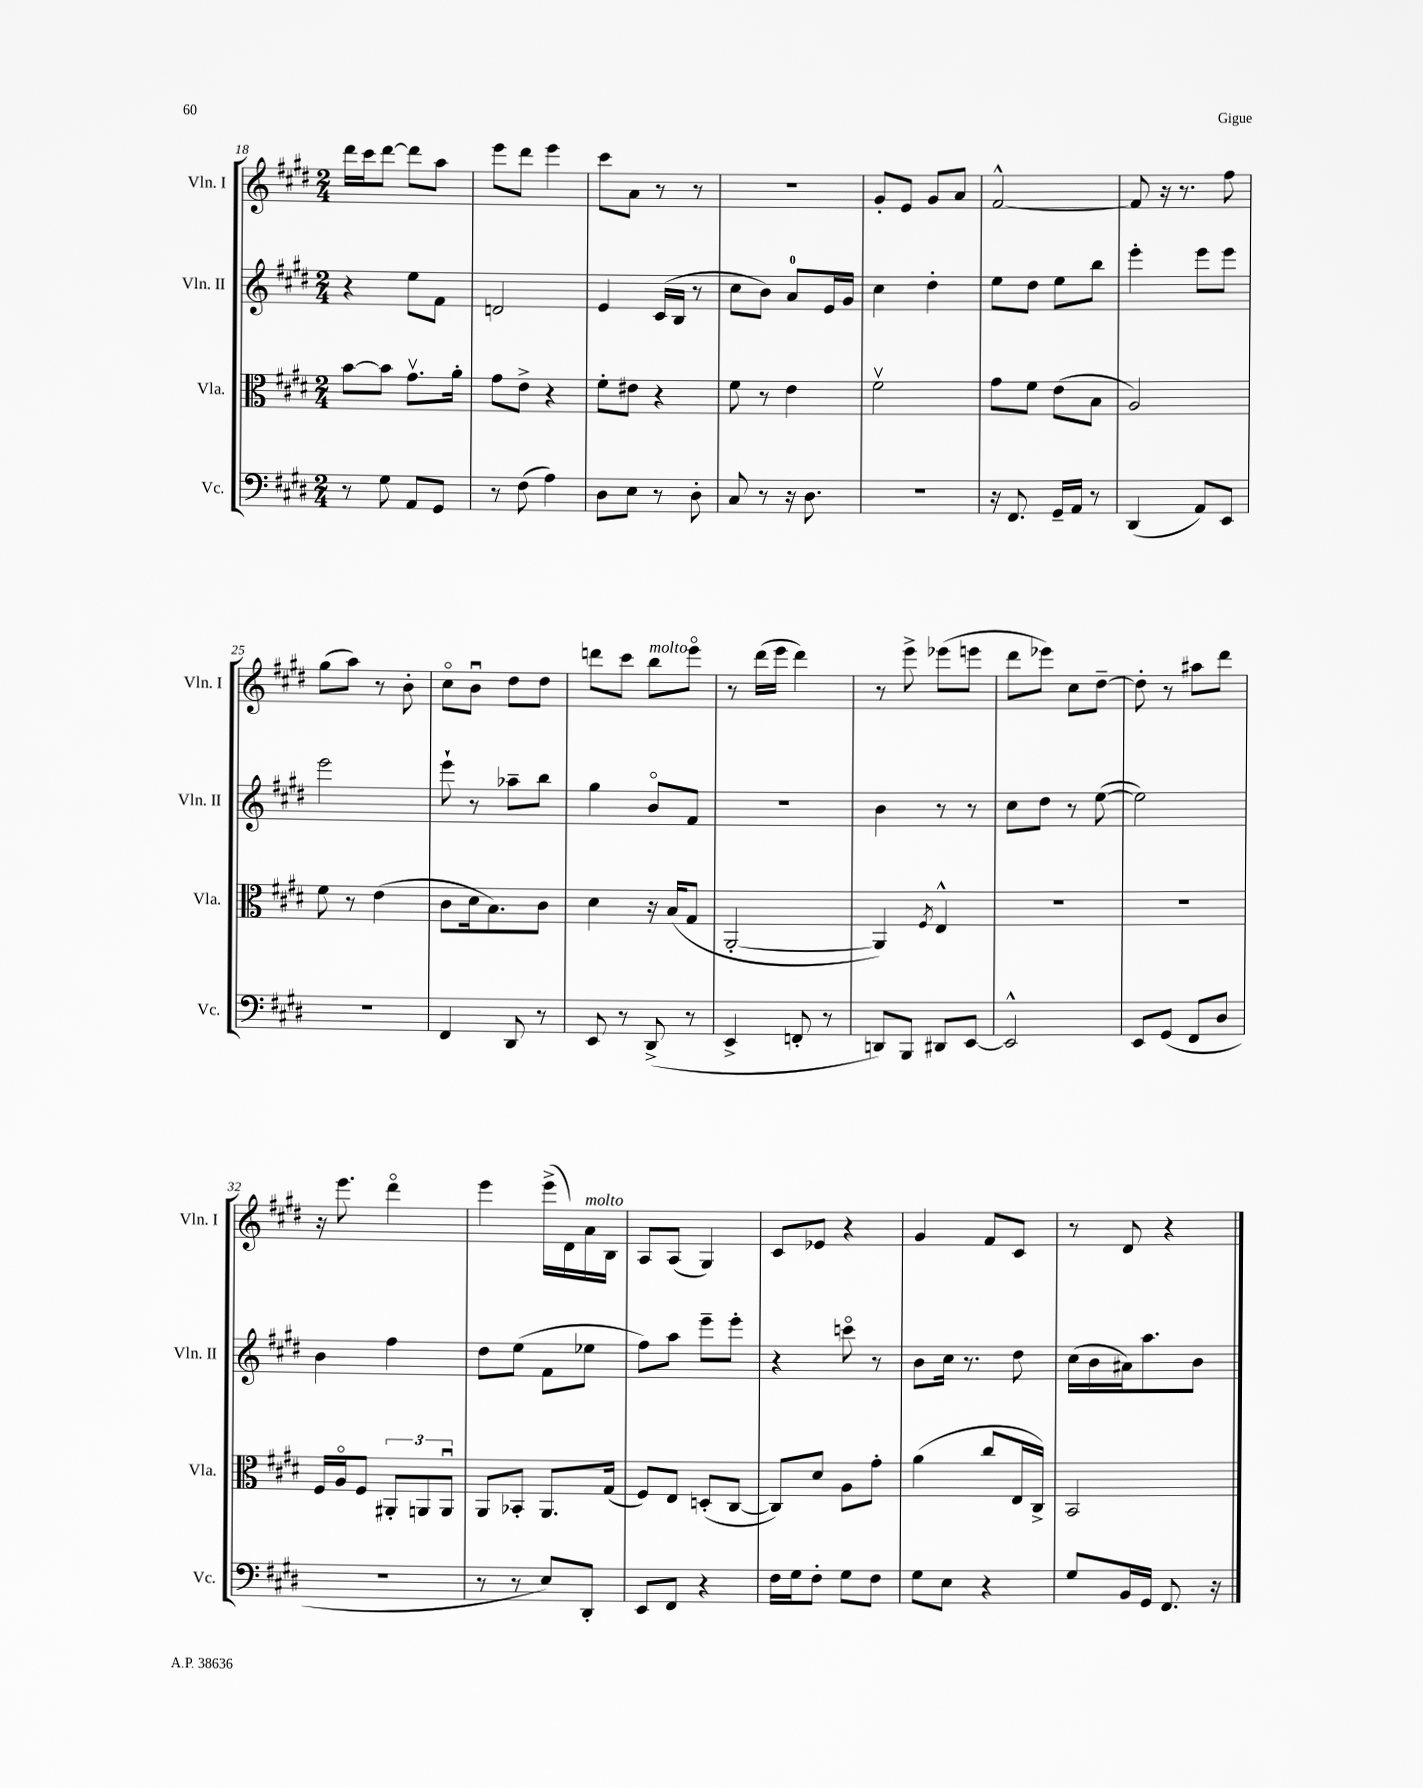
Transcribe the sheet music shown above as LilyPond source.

<<
\new StaffGroup <<
\new Staff = "s0" \with { instrumentName = "Vln. I" shortInstrumentName = "Vln. I" } {
    \clef treble \key e \major \numericTimeSignature \time 2/4
    dis'''16 cis'''16 dis'''8~ dis'''8 a''8 |
    e'''8 dis'''8 e'''4 |
    cis'''8 a'8 r8 r8 |
    r2 |
    gis'8-. e'8 gis'8 a'8 |
    fis'2~-^ |
    fis'8 r16 r8. fis''8 |
    gis''8( a''8) r8 b'8-. |
    cis''8\flageolet b'8\downbow dis''8 dis''8 |
    d'''8 cis'''8 b''8^\markup { \italic "molto" } e'''8\flageolet |
    r8 dis'''16( e'''16 dis'''4) |
    r8 e'''8-> ees'''8( e'''8 |
    dis'''8 ees'''8) cis''8 dis''8~-- |
    dis''8-. r8 ais''8 dis'''8 |
    r16 e'''8. dis'''4\flageolet |
    e'''4 e'''16->( dis'16) a'16^\markup { \italic "molto" } b16 |
    a8 a8( gis4) |
    cis'8 ees'8 r4 |
    gis'4 fis'8 cis'8 |
    r8 dis'8 r4 \bar "|." |
}
\new Staff = "s1" \with { instrumentName = "Vln. II" shortInstrumentName = "Vln. II" } {
    \clef treble \key e \major \numericTimeSignature \time 2/4
    r4 e''8 fis'8 |
    d'2 |
    e'4 cis'16( b16 r8 |
    cis''8 b'8) a'8-0 e'16 gis'16 |
    cis''4 dis''4-. |
    e''8 dis''8 e''8 b''8 |
    e'''4-. e'''8 e'''8 |
    e'''2 |
    e'''8-! r8 aes''8-- b''8 |
    gis''4 b'8\flageolet fis'8 |
    R2 |
    b'4 r8 r8 |
    cis''8 dis''8 r8 e''8~( |
    e''2) |
    b'4 fis''4 |
    dis''8 e''8( fis'8 ees''8 |
    fis''8) a''8 e'''8-- e'''8-. |
    r4 c'''8\flageolet r8 |
    b'8 cis''16 r8. dis''8 |
    cis''16( b'16 ais'16) a''8. b'8 \bar "|." |
}
\new Staff = "s2" \with { instrumentName = "Vla." shortInstrumentName = "Vla." } {
    \clef alto \key e \major \numericTimeSignature \time 2/4
    b'8~ b'8 gis'8.\upbow a'16-. |
    gis'8 e'8-> r4 |
    fis'8-. eis'8 r4 |
    fis'8 r8 e'4 |
    fis'2\upbow |
    gis'8 fis'8 e'8( b8 |
    a2) |
    fis'8 r8 e'4( |
    cis'8 dis'16 b8.) cis'8 |
    dis'4 r16 b16( gis8 |
    a,2~-. |
    a,4) \acciaccatura { fis8 } e4-^ |
    R2 |
    r2 |
    fis16 a16\flageolet fis8 \tuplet 3/2 { ais,8-. a,8 a,8\downbow } |
    a,8 bes,8-. a,8. gis16( |
    fis8) e8 d8-.( cis8~ |
    cis8) dis'8 a8 gis'8-. |
    a'4( cis''8 e16 cis16->) |
    b,2 \bar "|." |
}
\new Staff = "s3" \with { instrumentName = "Vc." shortInstrumentName = "Vc." } {
    \clef bass \key e \major \numericTimeSignature \time 2/4
    r8 gis8 a,8 gis,8 |
    r8 fis8( a4) |
    dis8 e8 r8 dis8-. |
    cis8 r8 r16 dis8. |
    R2 |
    r16 fis,8. gis,16-- a,16 r8 |
    dis,4( a,8) e,8 |
    r2 |
    fis,4 dis,8 r8 |
    e,8 r8 dis,8->( r8 |
    e,4-> f,8-. r8 |
    d,8) b,,8 dis,8 e,8~ |
    e,2-^ |
    e,8 gis,8( fis,8 dis8 |
    r2 |
    r8 r8 e8) dis,8-. |
    e,8 fis,8 r4 |
    fis16 gis16 fis8-. gis8 fis8 |
    gis8 e8 r4 |
    gis8 b,16 gis,16 fis,8. r16 \bar "|." |
}
>>
>>
\layout { \context { \Score currentBarNumber = #18 } }
